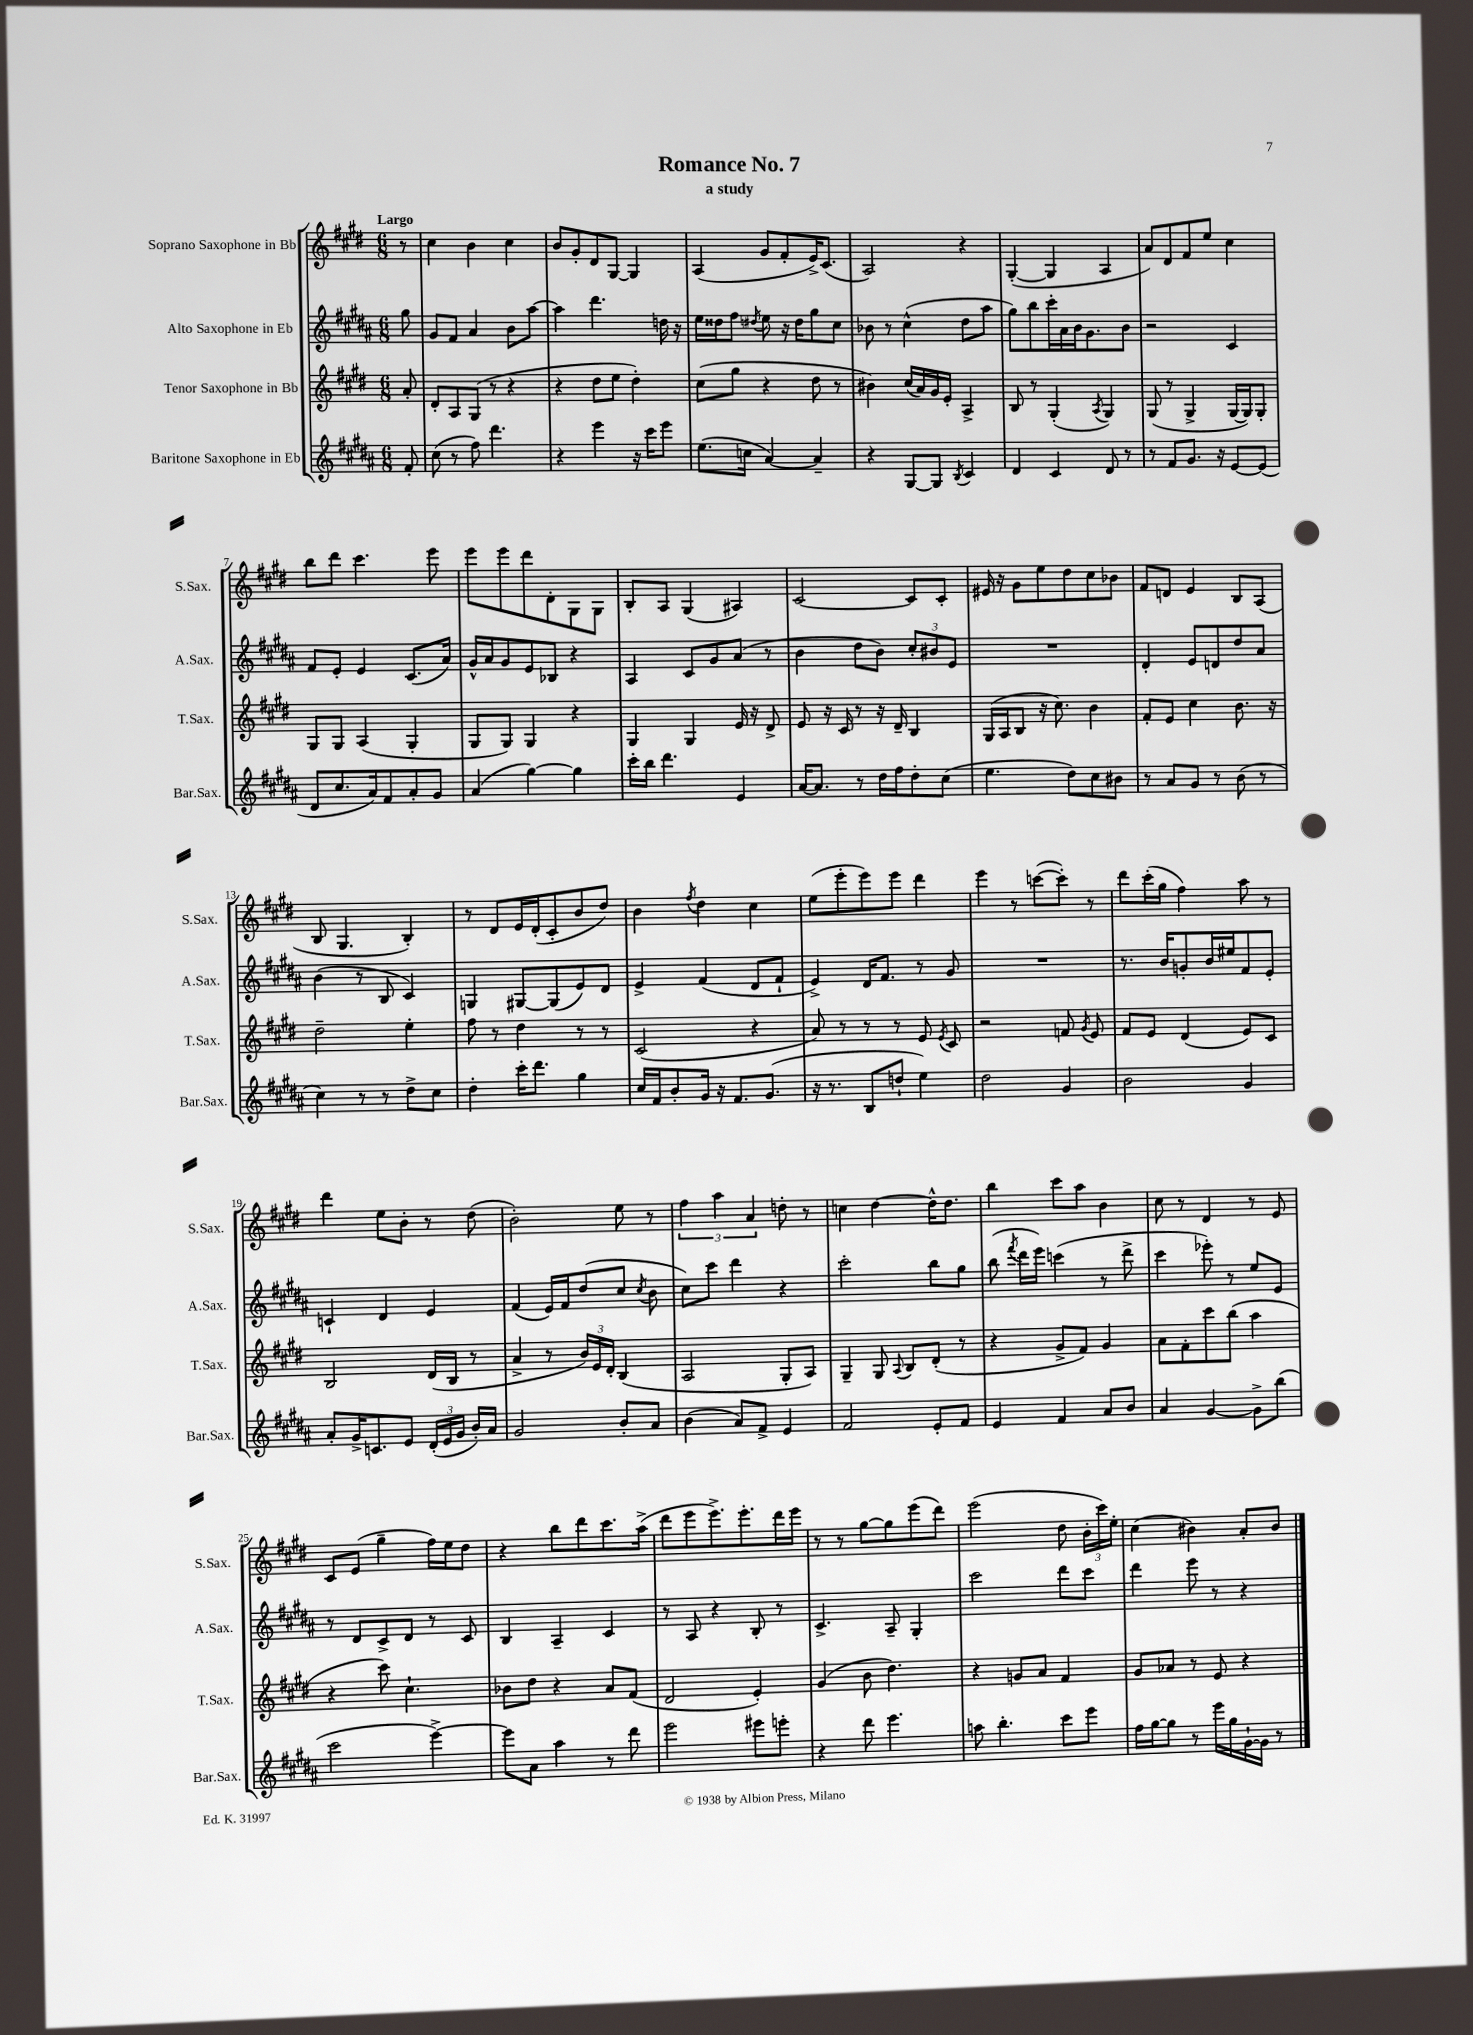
\header { title = "Romance No. 7" subtitle = "a study" }
<<
\new StaffGroup <<
\new Staff = "s0" \with { instrumentName = "Soprano Saxophone in Bb" shortInstrumentName = "S.Sax." } {
    \clef treble \key e \major \numericTimeSignature \time 6/8 \partial 8 \tempo "Largo"
    \autoBeamOff r8 |
    cis''4 b'4 cis''4 |
    b'8[ gis'8-. dis'8 gis8]~ gis4 |
    a4( gis'8[ fis'8-. e'16->) cis'8.]( |
    a2) r4 |
    gis4~-.( gis4 a4 |
    a'8[) dis'8 fis'8 e''8] cis''4 |
    b''8[ dis'''8] cis'''4. e'''8 |
    e'''8[ e'''8 dis'''8 dis'8-. gis8 gis8] |
    b8[-. a8] gis4( ais4) |
    cis'2~ cis'8[ cis'8]-. |
    eis'16 r16 gis'8[ e''8 dis''8 cis''8 bes'8] |
    fis'8[ d'8] e'4 b8[ a8]( |
    b8 gis4. b4-.) |
    r8 dis'8[ e'16 dis'16-.( cis'8-. b'8 dis''8]) |
    b'4 \acciaccatura { fis''8 } dis''4 cis''4 |
    e''8[( e'''8-. e'''8) e'''8] dis'''4 |
    e'''4 r8 c'''8[~( c'''8]-.) r8 |
    dis'''8[ cis'''16-.( gis''16] fis''4) a''8 r8 |
    dis'''4 e''8[ b'8]-. r8 dis''8( |
    b'2-.) e''8 r8 |
    \tuplet 3/2 { fis''4 a''4 a'4 } d''8-. r8 |
    c''4 dis''4~ dis''16[-^ dis''8.] |
    b''4 cis'''8[ a''8] b'4 |
    cis''8 r8 dis'4 r8 e'8 |
    cis'8[ e'8]( gis''4-- fis''16[) e''16 dis''8] |
    r4 b''8[ dis'''8 cis'''8. a''16]->( |
    dis'''8[ e'''8 e'''8.->) e'''8.-. dis'''16 e'''16] |
    r8 r8 gis''8[~ gis''8 e'''8( dis'''8]) |
    e'''2( dis''8 \tuplet 3/2 { b'16[-. cis'''16) e''16]-. } |
    cis''4( bis'4) a'8[-. bis'8] \bar "|." |
}
\new Staff = "s1" \with { instrumentName = "Alto Saxophone in Eb" shortInstrumentName = "A.Sax." } {
    \clef treble \key b \major \numericTimeSignature \time 6/8 \partial 8
    \autoBeamOff gis''8 |
    gis'8[ fis'8] ais'4 b'8[ ais''8]~ |
    ais''4 dis'''4. d''16 r16 |
    e''16[ disis''16 fis''8] \acciaccatura { dis''8 } e''8 r16 dis''16[ gis''8 cis''8] |
    bes'8 r8 cis''4-^( dis''8[ ais''8] |
    gis''8[) b''8 cis'''16-. ais'16 b'16 gis'8. b'8] |
    r2 cis'4 |
    fis'8[ e'8]-. e'4 cis'8.[( ais'16]) |
    gis'16[-^ ais'16 gis'8 e'8 bes8] r4 |
    ais4 cis'8[ gis'8 ais'8]( r8 |
    b'4 dis''8[ b'8]) \tuplet 3/2 { cis''8[-. bis'8 e'8] } |
    R2. |
    dis'4-. e'8[ d'8 dis''8 ais'8] |
    b'4( r8 b8 cis'4) |
    g4 gis8[~ gis8( e'8) dis'8] |
    e'4-> fis'4( dis'8[ fis'8]-! |
    e'4->) dis'16[ fis'8.] r8 gis'8 |
    R2. |
    r8. b'16[ g'8-. b'16 eis''16 fis'8 e'8]-. |
    c'4-! dis'4 e'4 |
    fis'4( e'16[) fis'16 dis''8( cis''8] \acciaccatura { cis''8 } b'8 |
    cis''8[) cis'''8] dis'''4 r4 |
    cis'''2-. b''8[ gis''8] |
    b''8( \acciaccatura { fis'''8 } dis'''16[ e'''16]) c'''4( r8 dis'''8-> |
    cis'''4 ees'''8-.) r8 e''8[ e'8] |
    r8 dis'8[ cis'8-> dis'8] r8 cis'8 |
    b4 ais4-- cis'4 |
    r8 ais8 r4 b8-. r8 |
    cis'4.-> ais8-- gis4-. |
    cis'''2 dis'''8[ cis'''8] |
    dis'''4 e'''8 r8 r4 \bar "|." |
}
\new Staff = "s2" \with { instrumentName = "Tenor Saxophone in Bb" shortInstrumentName = "T.Sax." } {
    \clef treble \key e \major \numericTimeSignature \time 6/8 \partial 8
    \autoBeamOff a'8-. |
    dis'8[-. a8 gis8]( r8 r4 |
    r4 dis''8[ e''8] dis''4-.) |
    cis''8[( gis''8] r4 dis''8 r8 |
    bis'4) cis''16[( a'16) gis'16 e'16]-. a4-> |
    b8 r8 gis4-.( \acciaccatura { a8 } gis4) |
    gis8( r8 gis4-> gis16[~ gis16) gis8]-. |
    gis8[ gis8] a4( gis4-. |
    gis8[ gis8]) gis4 r4 |
    gis4 gis4 e'16 r16 dis'8-> |
    e'8 r16 cis'16 r8 r16 dis'16-- b4 |
    gis16[( a16 b8] r16 cis''8.) b'4 |
    fis'8[-. e'8] cis''4 b'8. r16 |
    dis''2-- e''4-. |
    fis''8 r8 dis''4 r8 r8 |
    cis'2( r4 |
    a'8) r8 r8 r8 e'8 \acciaccatura { e'8 } cis'8 |
    r2 f'8 \acciaccatura { gis'8 } e'8 |
    fis'8[ e'8] dis'4( e'8[) cis'8] |
    b2 dis'16[( b16] r8 |
    a'4-> r8 \tuplet 3/2 { b'16[) e'16 dis'16]-. } b4( |
    a2 gis8[-. a8]) |
    gis4-- gis8 \appoggiatura { a8 } b8[ dis'8]-.( r8 |
    r4 gis'8[-> fis'8]) gis'4 |
    a'8[ fis'8-. cis'''8 b''8]( a''4 |
    r4 cis'''8) cis''4.-! |
    bes'8[ dis''8] r4 a'8[ fis'8]( |
    dis'2 e'4-.) |
    gis'4( b'8 dis''4.) |
    r4 g'8[ a'8] fis'4 |
    gis'8[ aes'8] r8 e'8 r4 \bar "|." |
}
\new Staff = "s3" \with { instrumentName = "Baritone Saxophone in Eb" shortInstrumentName = "Bar.Sax." } {
    \clef treble \key b \major \numericTimeSignature \time 6/8 \partial 8
    \autoBeamOff fis'8-. |
    cis''8( r8 fis''8) dis'''4. |
    r4 e'''4 r16 cis'''16[ e'''8] |
    e''8.[( c''16] ais'4~) ais'4-- |
    r4 gis8[~ gis8] \acciaccatura { b8 } cis'4 |
    dis'4 cis'4 dis'8 r8 |
    r8 fis'8[ gis'8.] r16 e'8[~ e'8]( |
    dis'8[ cis''8. ais'16) fis'8 ais'8-. gis'8] |
    ais'4( gis''4~) gis''4 |
    cis'''16[-. b''16] dis'''4. e'4 |
    ais'16[~ ais'8.] r8 dis''16[ fis''16 dis''8-. cis''8]( |
    e''4. dis''8[) cis''8 bis'8] |
    r8 ais'8[ gis'8] r8 b'8( r8 |
    cis''4) r8 r8 dis''8[-> cis''8] |
    dis''4-. cis'''16[-. dis'''8.] gis''4 |
    cis''16[ fis'16 b'8-. gis'16] r16 fis'8.[ gis'8.]( |
    r16 r8. b8[ d''8]-! e''4) |
    dis''2 gis'4 |
    b'2 gis'4 |
    ais'8[-. gis'16-> c'8. e'8] \tuplet 3/2 { dis'16[-.( e'16 gis'16] } b'16[-.) ais'16] |
    gis'2 b'8[-. ais'8] |
    b'4( ais'8[) fis'8]-> e'4 |
    fis'2 e'8[-. fis'8] |
    e'4 fis'4 ais'8[ b'8] |
    ais'4 gis'4~ gis'8[-> b''8]( |
    cis'''2 e'''4~->) |
    e'''8[ ais'8] ais''4 r8 dis'''8 |
    e'''2 eis'''8[ e'''8]-. |
    r4 dis'''8 e'''4. |
    a''8 b''4.-. cis'''8[ e'''8] |
    fis''16[ gis''16~ gis''8] r8 e'''16[ gis''16 gis'16~-! gis'16] r8 \bar "|." |
}
>>
>>
